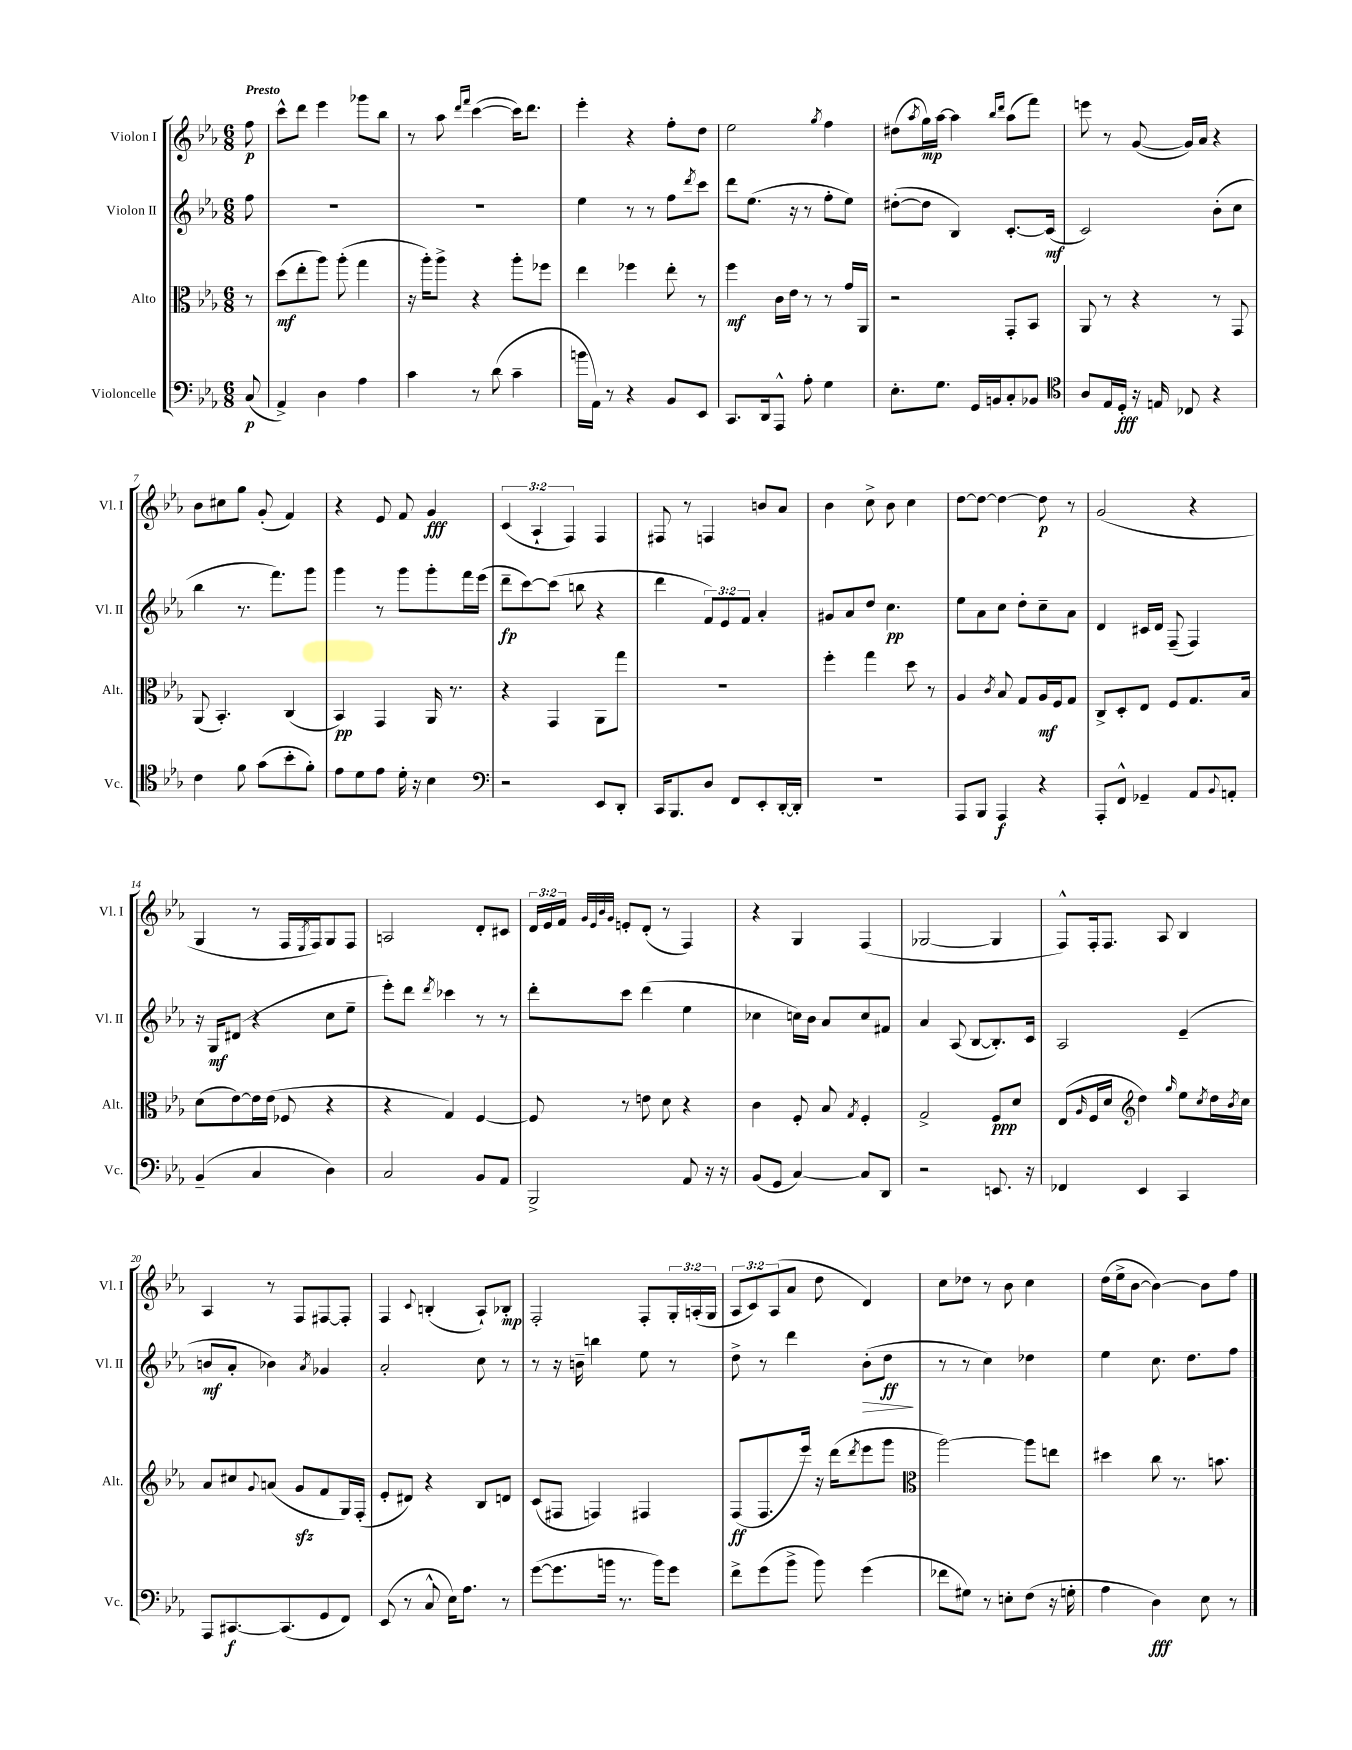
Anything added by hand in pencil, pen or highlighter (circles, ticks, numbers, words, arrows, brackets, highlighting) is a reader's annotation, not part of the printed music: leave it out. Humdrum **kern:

**kern	**dynam	**kern	**dynam	**kern	**dynam	**kern	**dynam
*part4	*part4	*part3	*part3	*part2	*part2	*part1	*part1
*staff4	*staff4	*staff3	*staff3	*staff2	*staff2	*staff1	*staff1
*I"Violoncelle	*	*I"Alto	*	*I"Violon II	*	*I"Violon I	*
*I'Vc.	*	*I'Alt.	*	*I'Vl. II	*	*I'Vl. I	*
*clefF4	*	*clefC3	*	*clefG2	*	*clefG2	*
*k[b-e-a-]	*	*k[b-e-a-]	*	*k[b-e-a-]	*	*k[b-e-a-]	*
*M6/8	*	*M6/8	*	*M6/8	*	*M6/8	*
=	=	=	=	=	=	=	=
!	!	!	!	!	!	!LO:TX:a:B:t=Presto	!
(8C/	p	8r	.	8ff\	.	8ff\	p
=1	=1	=1	=1	=1	=1	=1	=1
4AA-^/)	.	(8dd\L	mf	2.r	.	8ccc^^\L	.
.	.	8ee-'\	.	.	.	8ddd\J	.
4D\	.	8aa-\J)	.	.	.	4eee-\	.
.	.	(8aa-'\	.	.	.	.	.
4A-\	.	4gg\	.	.	.	8ggg-X\L	.
.	.	.	.	.	.	8bb-\J	.
=2	=2	=2	=2	=2	=2	=2	=2
4c\	.	16r	.	2.r	.	8r	.
.	.	16aa-'\KL)	.	.	.	.	.
.	.	8aa-^\J	.	.	.	8aa-\	.
.	.	.	.	.	.	16qqddd/LL	.
.	.	.	.	.	.	16qqfff/JJ	.
8r	.	4r	.	.	.	([4ccc\	.
(8d\	.	.	.	.	.	.	.
4c~\	.	8aa-'\L	.	.	.	16ccc\KL])	.
.	.	.	.	.	.	8.ddd\J	.
.	.	8ff-X\J	.	.	.	.	.
=3	=3	=3	=3	=3	=3	=3	=3
16bn\LL	.	4ee-\	.	4ee-\	.	4eee-'\	.
16AA-\JJ)	.	.	.	.	.	.	.
8r	.	.	.	.	.	.	.
4r	.	4ff-X\	.	8r	.	4r	.
.	.	.	.	8r	.	.	.
8BB-/L	.	8ee-'\	.	8ff\L	.	8ff'\L	.
.	.	.	.	8qddd/	.	.	.
8EE-/J	.	8r	.	8ccc\J	.	8dd\J	.
=4	=4	=4	=4	=4	=4	=4	=4
8.CC/L	.	4ff\	mf	8ddd\L	.	2ee-\	.
.	.	.	.	(8.ee-\J	.	.	.
16DD/k	.	.	.	.	.	.	.
8AAA-^^/J	.	16c\LL	.	.	.	.	.
.	.	16e-\JJ	.	16r	.	.	.
8A-'\	.	8r	.	8r	.	.	.
.	.	.	.	.	.	8qgg/	.
4G\	.	8r	.	8ff'\L	.	4ff\	.
.	.	16g/LL	.	8ee-\J)	.	.	.
.	.	16AA-/JJ	.	.	.	.	.
=5	=5	=5	=5	=5	=5	=5	=5
8.E-'\L	.	2r	.	([8dd#X'\L	.	(8dd#X\L	.
.	.	.	.	.	.	8qaa-/	.
.	.	.	.	8dd#\J]	.	16gg\L)	mp
8.G\J	.	.	.	.	.	[16aa-\JJ	.
.	.	.	.	4B-/)	.	4aa-\]	.
16GG/LL	.	.	.	.	.	.	.
16BBn/J	.	.	.	.	.	.	.
.	.	.	.	.	.	16qqbb-/LL	.
.	.	.	.	.	.	16qqddd/JJ	.
8C'/	.	8GG'/L	.	[8.c'/L	.	(8aa-\L	.
8BB-X/J	.	8BB-/J	.	.	.	8fff\J)	.
.	.	.	.	(16c/Jk]	mf	.	.
=6	=6	=6	=6	=6	=6	=6	=6
*clefC4	*	*	*	*	*	*	*
8A-/L	.	8AA-/	.	2c/)	.	8eeen\	.
16E-/L	.	8r	.	.	.	8r	.
16D'/JJ	fff	.	.	.	.	.	.
16r	.	4r	.	.	.	([8g/	.
16En/	.	.	.	.	.	.	.
8C-X/	.	.	.	.	.	16g/LL])	.
.	.	.	.	.	.	16a-/JJ	.
4r	.	8r	.	(8b-'\L	.	4r	.
.	.	8GG/	.	8cc\J	.	.	.
!!LO:LB:g=z
=7	=7	=7	=7	=7	=7	=7	=7
4c\	.	(8AA-/	.	4bb-\	.	8b-\L	.
.	.	4.BB-'/)	.	.	.	8cc#X\	.
8f\	.	.	.	8.r	.	8gg\J	.
(8g\L	.	.	.	.	.	(8g'/	.
.	.	.	.	8.fff\L)	.	.	.
8b-'\	.	(4C/	.	.	.	4f/)	.
8f'\J)	.	.	.	8ggg\J	.	.	.
=8	=8	=8	=8	=8	=8	=8	=8
8e-\L	.	4BB-/)	pp	4ggg\	.	4r	.
8d\	.	.	.	.	.	.	.
8e-\J	.	4GG/	.	8r	.	8e-/	.
16d'\	.	.	.	8ggg\L	.	8f/	.
16r	.	.	.	.	.	.	.
4B-\	.	16AA-/	.	8ggg'\	.	4g/	fff
.	.	8.r	.	.	.	.	.
.	.	.	.	16fff\L	.	.	.
.	.	.	.	(16eee-\JJ	.	.	.
=9	=9	=9	=9	=9	=9	=9	=9
*clefF4	*	*	*	*	*	*	*
2r	.	4r	.	8ddd~\L	fp	(6c/	.
.	.	.	.	[8ccc\)	.	.	.
.	.	.	.	.	.	6A-`/	.
.	.	4GG/	.	(8ccc\J]	.	.	.
.	.	.	.	.	.	6F/)	.
.	.	.	.	8bbn\	.	.	.
8EE-/L	.	8AA-\L	.	4r	.	4F/	.
8DD'/J	.	8gg\J	.	.	.	.	.
=10	=10	=10	=10	=10	=10	=10	=10
16CC/KL	.	2.r	.	4ddd\	.	8F#X/	.
8.BBB-/	.	.	.	.	.	.	.
.	.	.	.	.	.	8r	.
8D/J	.	.	.	12f/L)	.	4Fn/	.
.	.	.	.	12e-/	.	.	.
8FF/L	.	.	.	.	.	.	.
.	.	.	.	12f/J	.	.	.
8EE-'/	.	.	.	4a-'/	.	8bn/L	.
[16DD'/L	.	.	.	.	.	8a-/J	.
16DD'/JJ]	.	.	.	.	.	.	.
=11	=11	=11	=11	=11	=11	=11	=11
2.r	.	4ff'\	.	8g#X/L	.	4b-\	.
.	.	.	.	8a-/	.	.	.
.	.	4gg\	.	8dd/J	.	8cc^\	.
.	.	.	.	4.cc\	pp	8b-\	.
.	.	8dd\	.	.	.	4cc\	.
.	.	8r	.	.	.	.	.
=12	=12	=12	=12	=12	=12	=12	=12
8AAA-/L	.	4A-/	.	8ee-\L	.	[8dd\L	.
8BBB-/J	.	.	.	8a-\	.	8dd\J_	.
.	.	8qc/	.	.	.	.	.
4AAA-/	f	8B-/	.	8cc\J	.	4dd\_	.
.	.	8G/L	.	8dd'\L	.	.	.
4r	.	16A-/L	mf	8cc~\	.	8dd\]	p
.	.	16F/J	.	.	.	.	.
.	.	8G/J	.	8a-\J	.	8r	.
=13	=13	=13	=13	=13	=13	=13	=13
8AAA-'/L	.	8C^/L	.	4d/	.	(2g/	.
8FF^^/J	.	8D'/	.	.	.	.	.
4GG-X~/	.	8E-/J	.	16c#X/LL	.	.	.
.	.	.	.	16d/JJ	.	.	.
.	.	8F/L	.	(8F~/	.	.	.
8AA-/L	.	8.G/	.	4F/)	.	4r	.
8qqBB-/	.	.	.	.	.	.	.
8AAn'/J	.	.	.	.	.	.	.
.	.	16B-/Jk	.	.	.	.	.
!!LO:LB:g=z
=14	=14	=14	=14	=14	=14	=14	=14
(4BB-~/	.	(8d\L	.	16r	.	4G/	.
.	.	.	.	16G/KL	mf	.	.
.	.	[8e-\)	.	(8d#X/J	.	.	.
4C/	.	16e-\L]	.	4r	.	8r	.
.	.	(16e-\JJ	.	.	.	.	.
.	.	8F-X/	.	.	.	16F/LL	.
.	.	.	.	.	.	8qE-/	.
.	.	.	.	.	.	16F/J)	.
4D\)	.	4r	.	8cc\L	.	8G/	.
.	.	.	.	8ee-~\J	.	8F/J	.
=15	=15	=15	=15	=15	=15	=15	=15
2C/	.	4r	.	8eee-'\L)	.	2An/	.
.	.	.	.	8ddd\J	.	.	.
.	.	.	.	8qddd/	.	.	.
.	.	4G/)	.	4ccc-X\	.	.	.
8BB-/L	.	[4F/	.	8r	.	8d'/L	.
8AA-/J	.	.	.	8r	.	8c#X/J	.
=16	=16	=16	=16	=16	=16	=16	=16
2BBB-^/	.	8F/]	.	8ddd'\L	.	24d/LL	.
.	.	.	.	.	.	24e-/	.
.	.	.	.	.	.	24f/JJ	.
.	.	.	.	.	.	32qqg/LLL	.
.	.	.	.	.	.	32qqe-/	.
.	.	.	.	.	.	32qqb-/	.
.	.	.	.	.	.	32qqg/JJJ	.
.	.	8r	.	8ccc\J	.	8en'/L	.
.	.	8en\	.	(4ddd\	.	(8d'/J	.
.	.	8d\	.	.	.	8r	.
8AA-/	.	4r	.	4ee-\	.	4F/)	.
16r	.	.	.	.	.	.	.
16r	.	.	.	.	.	.	.
=17	=17	=17	=17	=17	=17	=17	=17
(8BB-/L	.	4c\	.	4cc-X\	.	4r	.
8GG/J	.	.	.	.	.	.	.
[4C/)	.	8F'/	.	16ccn\LL)	.	4G/	.
.	.	.	.	16b-\JJ	.	.	.
.	.	8B-/	.	8a-/L	.	.	.
.	.	8qG/	.	.	.	.	.
8C/L]	.	4F'/	.	8cc/	.	(4F/	.
8DD/J	.	.	.	8f#X/J	.	.	.
=18	=18	=18	=18	=18	=18	=18	=18
2r	.	2G^/	.	4a-/	.	[2G-X/	.
.	.	.	.	(8A-/	.	.	.
.	.	.	.	[8B-/L	.	.	.
8.EEn/	.	8F/L	ppp	8.B-'/])	.	4G-/]	.
.	.	8d/J	.	.	.	.	.
16r	.	.	.	16c/Jk	.	.	.
=19	=19	=19	=19	=19	=19	=19	=19
4FF-X/	.	(8E-/L	.	2A-/	.	8F^^/L)	.
.	.	16qqA-/	.	.	.	.	.
.	.	16F/L	.	.	.	16F'/k	.
.	.	16d/JJ	.	.	.	8.F/J	.
*	*	*clefG2	*	*	*	*	*
4EE-/	.	4dd\)	.	.	.	.	.
.	.	.	.	.	.	8A-/	.
.	.	16qqgg/	.	.	.	.	.
4CC/	.	8ee-\L	.	(4e-~/	.	4B-/	.
.	.	8qcc/	.	.	.	.	.
.	.	16dd\L	.	.	.	.	.
.	.	8qb-/	.	.	.	.	.
.	.	16cc\JJ	.	.	.	.	.
!!LO:LB:g=z
=20	=20	=20	=20	=20	=20	=20	=20
8AAA-/L	.	8a-/L	.	8bn/L	mf	4A-/	.
[8.CC#X/	f	8cc#X/	.	8a-'/J	.	.	.
.	.	8qqg/	.	.	.	.	.
.	.	(8an/J	.	4b-X\)	.	8r	.
(8.CC#/]	.	.	.	.	.	.	.
.	.	8gzz/L	.	.	.	8F/L	.
.	.	.	.	8qa-/	.	.	.
8GG/	.	8f/	.	4g-X/	.	[8F#X/	.
8FF/J)	.	16G/L)	.	.	.	8F#'/J]	.
.	.	(16F'/JJ	.	.	.	.	.
=21	=21	=21	=21	=21	=21	=21	=21
(8EE-/	.	8e-'/L	.	2a-'/	.	4F/	.
8r	.	8d#X/J)	.	.	.	.	.
.	.	.	.	.	.	8qqc/	.
8C^^/	.	4r	.	.	.	(4Bn'/	.
16E-\KL)	.	.	.	.	.	.	.
8.A-\J	.	.	.	.	.	.	.
.	.	8B-/L	.	8cc\	.	8A-`/L)	.
8r	.	8dn/J	.	8r	.	8B-X'/J	mp
=22	=22	=22	=22	=22	=22	=22	=22
([8g\L	.	(8c/L	.	8r	.	2F'/	.
8.g\]	.	8F#X/J	.	16r	.	.	.
.	.	.	.	16bn~\	.	.	.
.	.	4Fn/)	.	4bbn\	.	.	.
16bn\Jk	.	.	.	.	.	.	.
8.r	.	.	.	.	.	.	.
.	.	4F#X/	.	8ee-\	.	8F'/L	.
16b\KL)	.	.	.	.	.	.	.
8g\J	.	.	.	8r	.	24G'/L	.
.	.	.	.	.	.	(24An'/	.
.	.	.	.	.	.	24G/JJ	.
=23	=23	=23	=23	=23	=23	=23	=23
8f^\L	.	(8F/L	ff	8dd^\	.	12A-/L	.
.	.	.	.	.	.	12c/)	.
(8g\	.	8.F/	.	8r	.	.	.
.	.	.	.	.	.	(12A-/	.
8b-^\J	.	.	.	4ddd\	.	8a-/J	.
.	.	16eee-/Jk)	.	.	.	.	.
8b-\)	.	16r	.	.	.	8dd\	.
.	.	(16ddd\KL	.	.	.	.	.
.	.	8qddd/	.	.	.	.	.
!	!	!	!	!	!LO:HP:b	!	!
(4g\	.	8eee-\	.	(8b-'\L	>	4d/)	.
.	.	8ggg\J	.	8dd\J	ff	.	.
.	.	.	.	.	]	.	.
=24	=24	=24	=24	=24	=24	=24	=24
*	*	*clefC3	*	*	*	*	*
8f-X\L	.	[2aa-\)	.	8r	.	8cc\L	.
8G#X\J)	.	.	.	8r	.	8dd-X\J	.
8r	.	.	.	4cc\)	.	8r	.
8En'\L	.	.	.	.	.	8b-\	.
(8F\J	.	8aa-\L]	.	4dd-X\	.	4cc\	.
16r	.	8een\J	.	.	.	.	.
16Gn'\	.	.	.	.	.	.	.
=25	=25	=25	=25	=25	=25	=25	=25
4A-\	.	4dd#X\	.	4ee-\	.	(16dd\LL	.
.	.	.	.	.	.	16ee-^\J	.
.	.	.	.	.	.	[8b-\J	.
4D\)	fff	8cc\	.	8.cc\	.	4b-\_)	.
.	.	8.r	.	.	.	.	.
.	.	.	.	8.dd\L	.	.	.
8E-\	.	.	.	.	.	8b-\L]	.
.	.	8.bn\	.	.	.	.	.
8r	.	.	.	8ff\J	.	8ff\J	.
==	==	==	==	==	==	==	==
*-	*-	*-	*-	*-	*-	*-	*-
